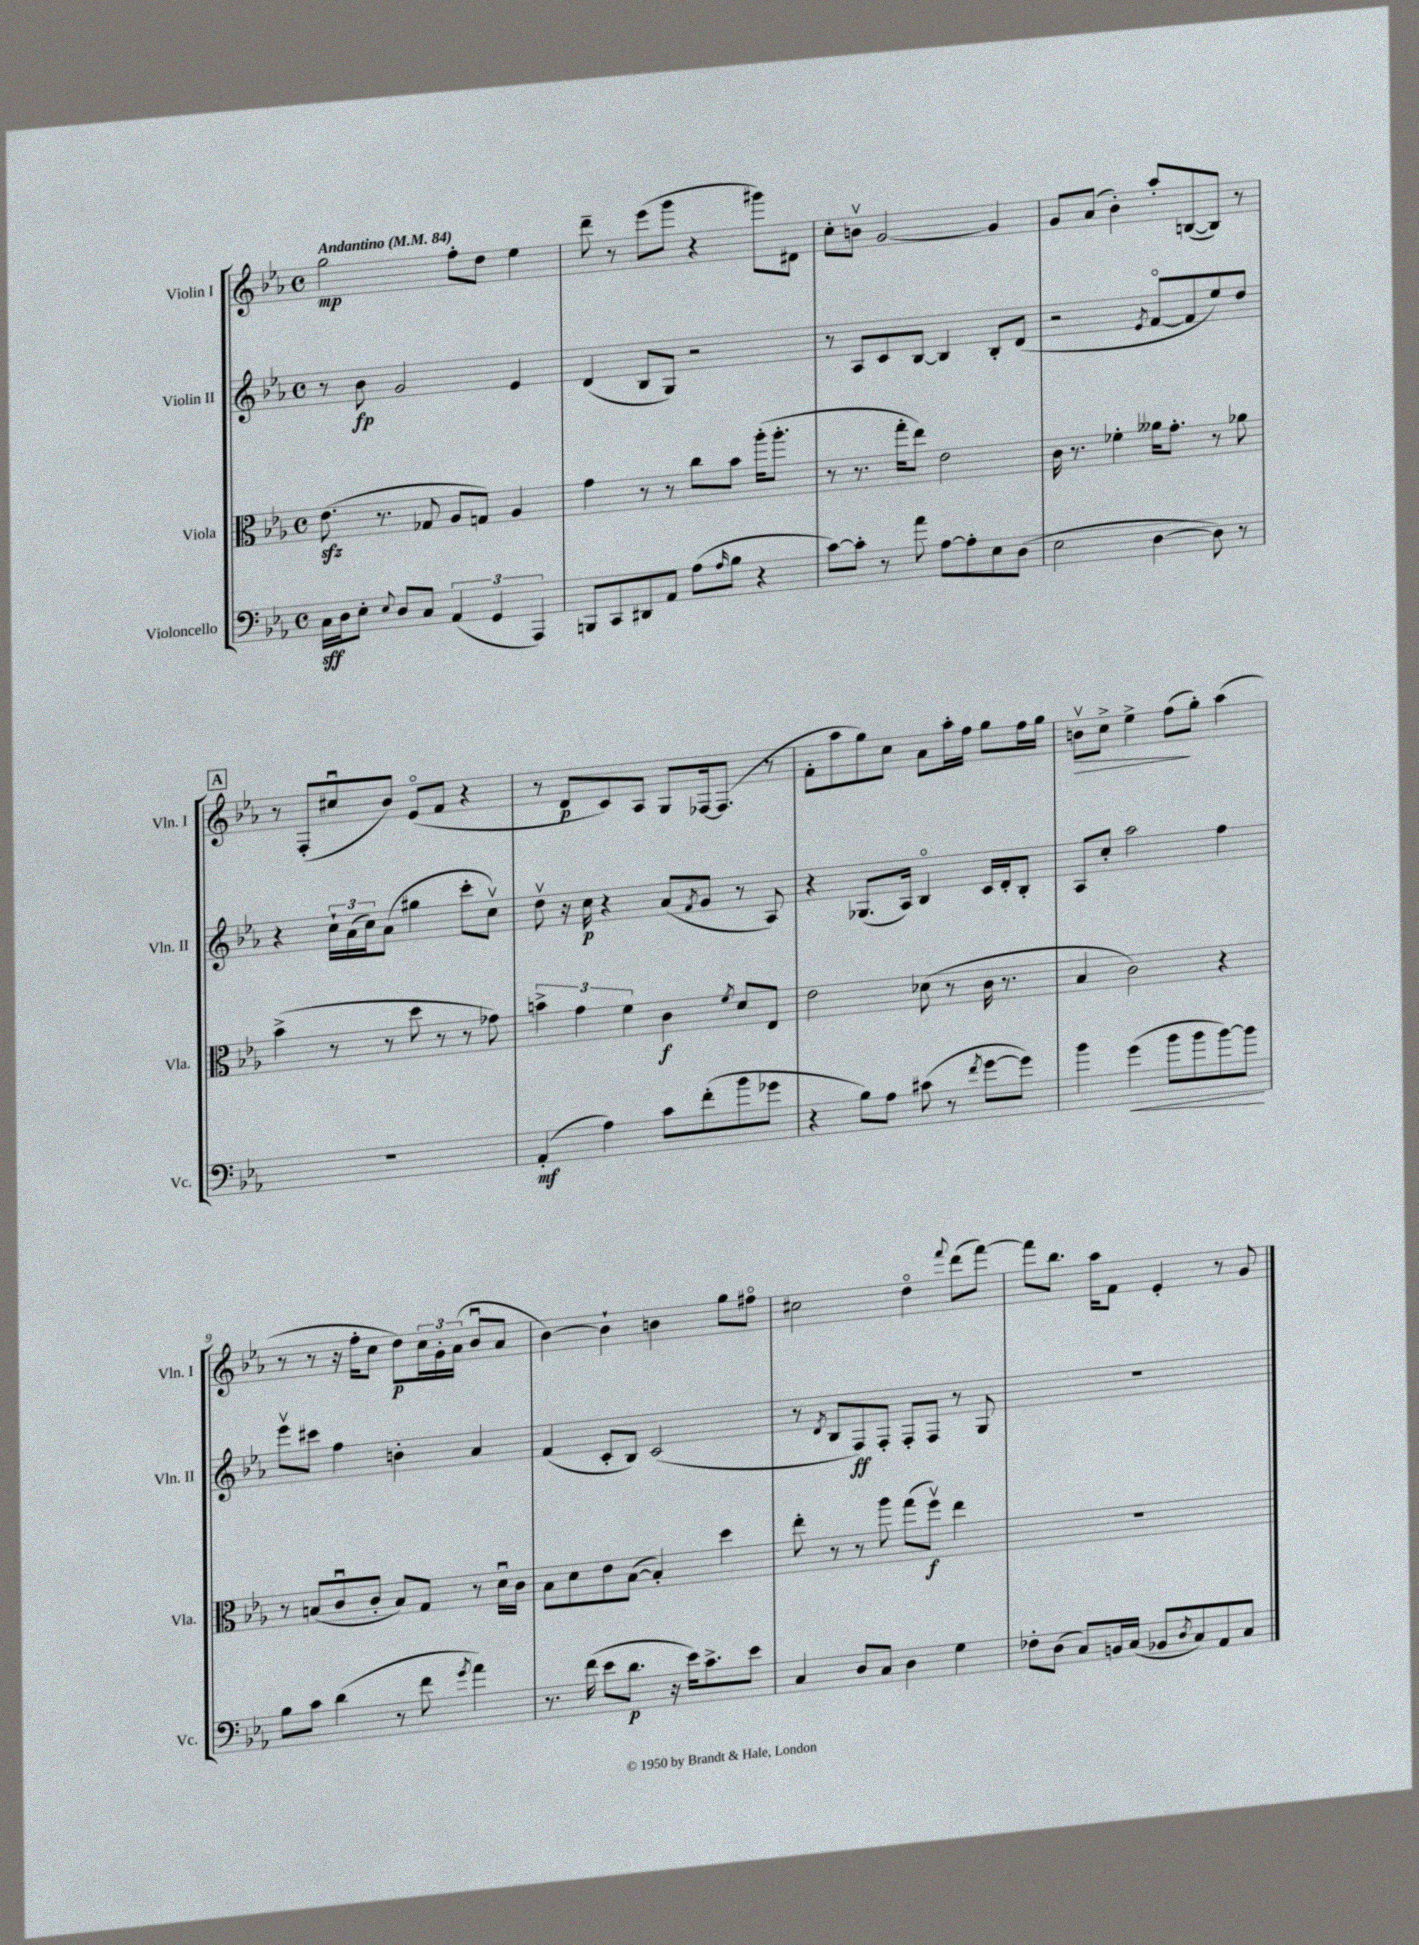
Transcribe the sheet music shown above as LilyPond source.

<<
\new StaffGroup <<
\new Staff = "s0" \with { instrumentName = "Violin I" shortInstrumentName = "Vln. I" } {
    \clef treble \key ees \major \defaultTimeSignature \time 4/4 \tempo "Andantino" 4 = 84
    g''2\mp f''8-. d''8 ees''4 |
    d'''8-- r8 ees'''8( g'''8 r4 gis'''8) dis'8 |
    c''8-. b'8\upbow g'2~ g'4 |
    g'8 aes'8( bes'4-.) aes''8-. b8~( b8) r8 |
    \mark \markup { \box "A" } r8 f8-.( cis''8\downbow bes'8) ees'8\flageolet( f'8 r4 |
    r8 d'8\p c'8) aes8 g8 fes16~ fes8.( r8 |
    f'8-. aes''8 g''8) c''8 aes'8 aes''16-. f''16 g''8 f''16 g''16 |
    b'8\upbow\> c''8-> ees''4-> f''8\!( g''8-.) aes''4( |
    r8 r8 r16 f''16-. c''8 d''8\p) \tuplet 3/2 { c''16 g'16-. aes'16( } bes'8\downbow aes'8 |
    bes'4~) bes'4-! b'4 g''8 fis''8\flageolet |
    cis''2 d''4\flageolet \appoggiatura { f'''8 } d'''8( f'''8~) |
    f'''8 bes''8. aes''16 f'8 ees'4-. r8 g'8 \bar "|." |
}
\new Staff = "s1" \with { instrumentName = "Violin II" shortInstrumentName = "Vln. II" } {
    \clef treble \key ees \major \defaultTimeSignature \time 4/4
    r8 bes'8\fp g'2 ees'4 |
    d'4( bes8 g8) r2 |
    r8 aes8 c'8 bes8~ bes4 bes8-. d'8( |
    r2 \acciaccatura { ees'8 } f'8~\flageolet f'8 ees''8) d''8 |
    \mark \markup { \box "A" } r4 \tuplet 3/2 { c''16-! aes'16( c''16) } aes'8( gis''4 c'''8-. c''8\upbow) |
    d''8\upbow r16 c''16\p r4 aes'8( \acciaccatura { f'8 } g'8 r8 aes8) |
    r4 ges8.( aes16) bes4\flageolet c'16 d'16-. bes8-. |
    aes8 c''8-. aes''2 f''4 |
    ees'''8\upbow cis'''8 f''4 b'4-. aes'4 |
    f'4( c'8-. bes8) c'2( |
    r8 \acciaccatura { d'8 } bes8 f8\ff) f8-. f8-. f8 r8 g8 |
    R1 \bar "|." |
}
\new Staff = "s2" \with { instrumentName = "Viola" shortInstrumentName = "Vla." } {
    \clef alto \key ees \major \defaultTimeSignature \time 4/4
    ees'8.\sfz( r8. ges8 aes8 g8) aes4 |
    g'4 r8 r8 c''8 bes'8 aes''16-.( aes''8.-. |
    r8 r8. g''16-. ees''8) ees'2 |
    c'16 r8. fes'4-. aeses'16 g'8.-. r8 aes'8 |
    \mark \markup { \box "A" } bes'4->( r8 r8 d''8 r8 r8 ges'8) |
    \tuplet 3/2 { b'4-> g'4 f'4 } c'4\f \acciaccatura { f'8 } d'8 ees8 |
    ees'2 des'8( r8 c'16 r8. |
    bes4 c'2) r4 |
    r8 b8( c'8\downbow c'8-. b8) g8 r8 d'16\downbow c'16 |
    bes8 d'8 ees'8 bes8~( bes4-.) d''4 |
    ees''8-. r8 r8 aes''8 g''8( f''8\upbow\f) ees''4 |
    R1 \bar "|." |
}
\new Staff = "s3" \with { instrumentName = "Violoncello" shortInstrumentName = "Vc." } {
    \clef bass \key ees \major \defaultTimeSignature \time 4/4
    c16\sff d16 ees8-. \appoggiatura { ees8 } d8 c8 \tuplet 3/2 { aes,4( g,4 aes,,4) } |
    b,,8 c,8 dis,8 aes,8 aes8( \grace { aes16 } bes8 r4 |
    c'8~) c'8-. r8 aes'8 aes8~ aes8-. ees8 d8( |
    ees2 d4~ d8) r8 |
    \mark \markup { \box "A" } R1 |
    aes,4-.\mf( aes4) c'8 f'8-.( bes'8 ges'8 |
    r4 bes8) aes8 cis'8( r8 \acciaccatura { f'8 } g'8~ g'8) |
    bes'4 g'4\<( bes'8 bes'8 bes'8~) bes'8\! |
    bes8 c'8 d'4( r8 f'8 \acciaccatura { g'8 } aes'4) |
    r8. f'16( ees'8 d'8.\p r16 ees'16) c'8.-> ees'8 |
    c4 d8 c8 d4 g4 |
    fes8-. d8( c8) b,16 c16( bes,8 \acciaccatura { d8 } c8) aes,8 c8 \bar "|." |
}
>>
>>
